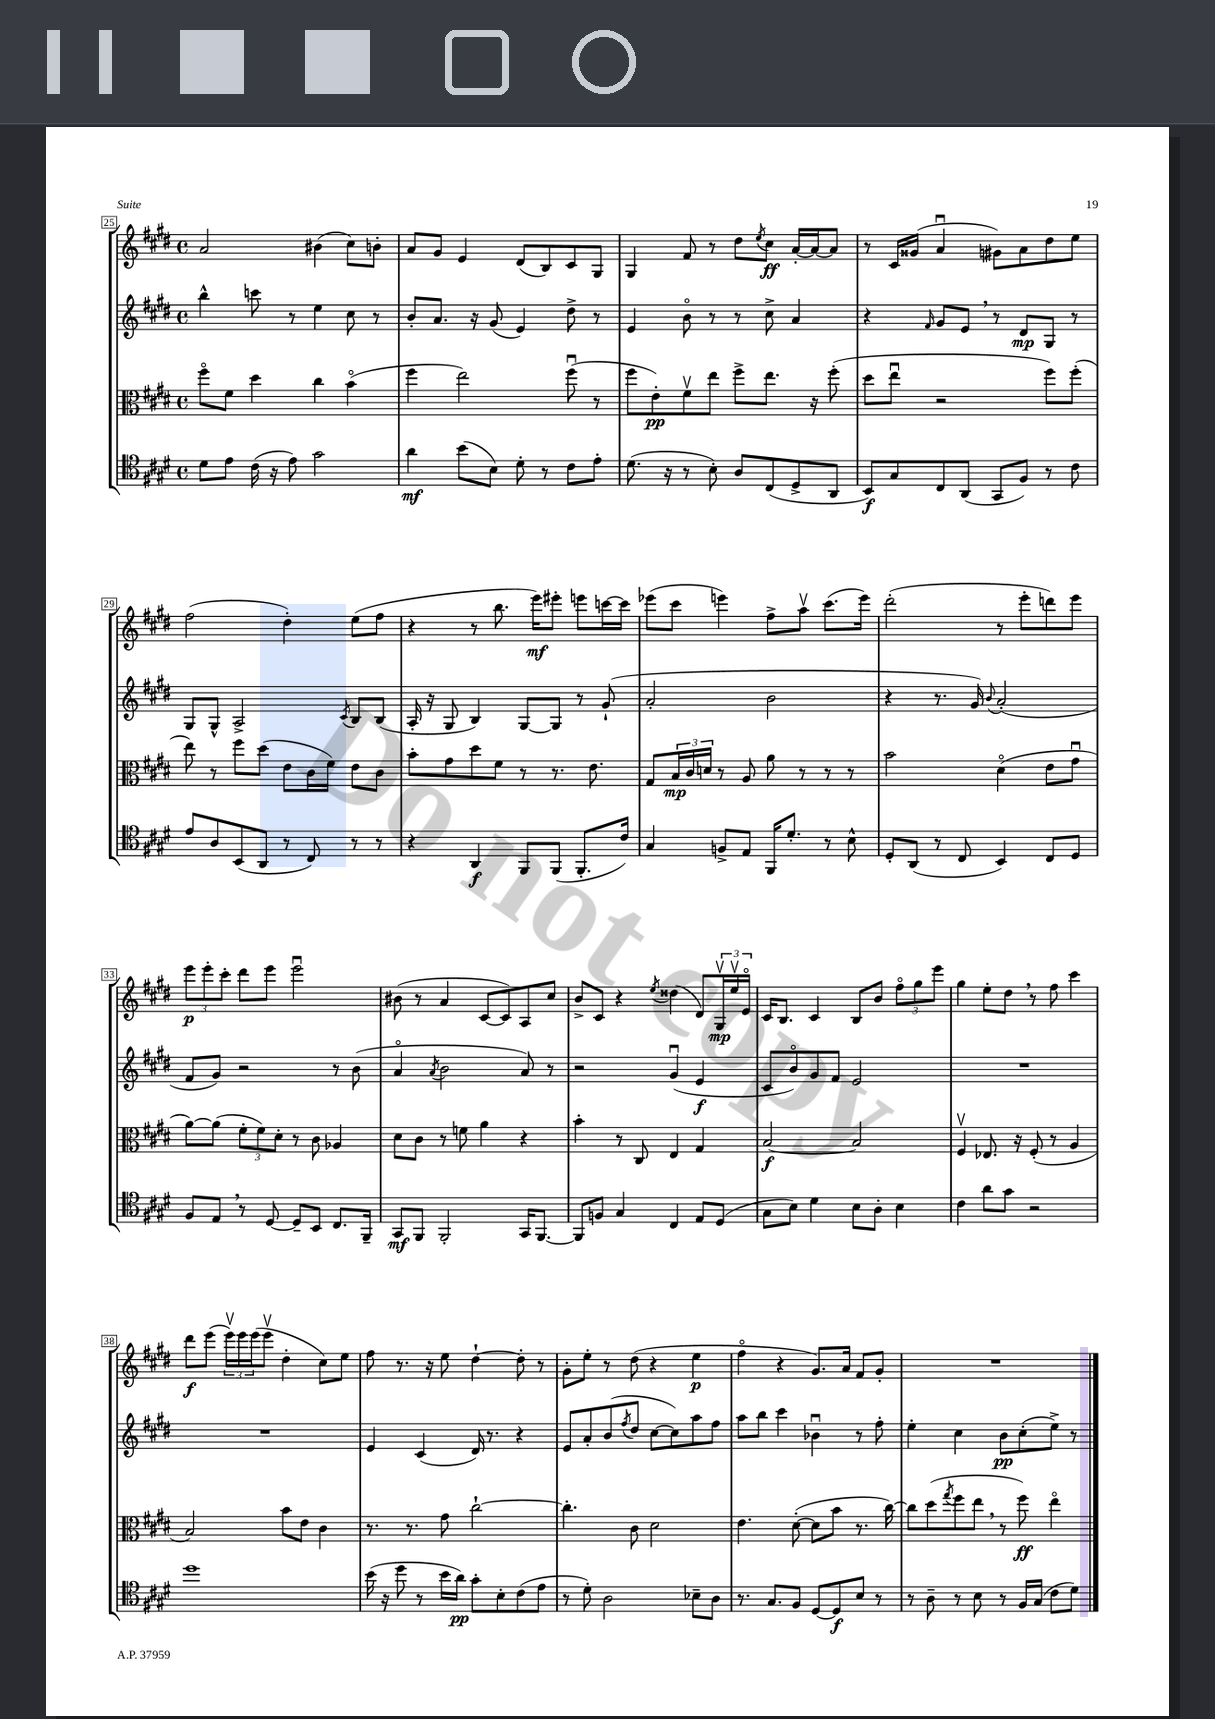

**kern	**dynam	**kern	**dynam	**kern	**dynam	**kern	**dynam
*part4	*part4	*part3	*part3	*part2	*part2	*part1	*part1
*staff4	*staff4	*staff3	*staff3	*staff2	*staff2	*staff1	*staff1
*clefC4	*	*clefC3	*	*clefG2	*	*clefG2	*
*k[f#c#g#d#]	*	*k[f#c#g#d#]	*	*k[f#c#g#d#]	*	*k[f#c#g#d#]	*
*M4/4	*	*M4/4	*	*M4/4	*	*M4/4	*
*met(c)	*	*met(c)	*	*met(c)	*	*met(c)	*
=25	=25	=25	=25	=25	=25	=25	=25
8d#\L	.	8ff#\L	.	4bb^^\	.	2a/	.
8e\J	.	8f#\J	.	.	.	.	.
(16c#\	.	4dd#\	.	8cccn\	.	.	.
16r	.	.	.	.	.	.	.
8e\)	.	.	.	8r	.	.	.
2g#\	.	4cc#\	.	4ee\	.	(4b#X\	.
.	.	(4b\	.	8cc#\	.	8cc#\L)	.
.	.	.	.	8r	.	8bn'\J	.
=26	=26	=26	=26	=26	=26	=26	=26
4a\	mf	4ff#\	.	8b'/L	.	8a/L	.
.	.	.	.	8.a/J	.	8g#/J	.
(8b\L	.	2ee\)	.	.	.	4e/	.
.	.	.	.	16r	.	.	.
8B\J)	.	.	.	(8g#/	.	.	.
8d#'\	.	.	.	4e/)	.	(8d#/L	.
8r	.	.	.	.	.	8B/)	.
8c#\L	.	(8ff#u\	.	8dd#^\	.	8c#/	.
8e'\J	.	8r	.	8r	.	8G#/J	.
=27	=27	=27	=27	=27	=27	=27	=27
(8.d#\	.	8ff#\L	.	4e/	.	4G#/	.
.	.	8e'\)	pp	.	.	.	.
16r	.	.	.	.	.	.	.
8r	.	8f#v\	.	8b\	.	8f#/	.
8B'\)	.	8ee\J	.	8r	.	8r	.
8A/L	.	8ff#^\L	.	8r	.	8dd#\L	.
.	.	.	.	.	.	8qee/	.
(8C#/	.	8.ee\J	.	8cc#^\	.	8cc#\J	ff
8D#^/	.	.	.	4a/	.	[16a'/LL	.
.	.	16r	.	.	.	16a/J_	.
8AA/J	.	(8ff#'\	.	.	.	8a/J]	.
=28	=28	=28	=28	=28	=28	=28	=28
8BB/L)	f	8dd#\L	.	4r	.	8r	.
8G#/	.	8eeu\J	.	.	.	16c#/LL	.
.	.	.	.	.	.	(16g##X/JJ	.
.	.	.	.	16qqf#/	.	.	.
8C#/	.	2r	.	8g#/L	.	4au/	.
(8AA/J	.	.	.	8e,/J	.	.	.
8GG#/L	.	.	.	8r	.	8g#X\L)	.
8F#/J)	.	.	.	8d#/L	mp	8a\	.
8r	.	8ff#\L)	.	8G#/J	.	8dd#\	.
8c#\	.	(8ff#'\J	.	8r	.	8ee\J	.
!!LO:LB:g=z
=29	=29	=29	=29	=29	=29	=29	=29
8e/L	.	8ee\)	.	8G#/L	.	(2ff#\	.
8A/	.	8r	.	8G#^^/J	.	.	.
(8BB/	.	8ff#\L	.	2A^/	.	.	.
8AA/J	.	(8dd#\J	.	.	.	.	.
8r	.	8e\L	.	.	.	4dd#'\)	.
8C#/)	.	16c#\L	.	.	.	.	.
.	.	16f#\JJ)	.	.	.	.	.
.	.	.	.	8qc#/	.	.	.
8r	.	8e\L	.	8B/L	.	(8ee\L	.
8r	.	8c#\J	.	(8B/J	.	8ff#\J	.
=30	=30	=30	=30	=30	=30	=30	=30
4r	.	8b'\L	.	16A'/	.	4r	.
.	.	.	.	16r	.	.	.
.	.	8g#\	.	8G#/	.	.	.
4AA/	f	8dd#\	.	4B/)	.	8r	.
.	.	8f#\J	.	.	.	8.bb\	.
8FF#/L	.	8r	.	[8G#/L	.	.	.
.	.	.	.	.	.	16eee\KL)	mf
(8FF#/J	.	8.r	.	8G#/J]	.	8eee#X'\J	.
8.FF#'/L	.	.	.	8r	.	8eeen\L	.
.	.	8.e\	.	.	.	.	.
.	.	.	.	(8g#`/	.	[16cccn\L	.
16c#/Jk)	.	.	.	.	.	16ccc\JJ]	.
=31	=31	=31	=31	=31	=31	=31	=31
4G#/	.	8G#/L	.	2a'/	.	(8eee-X\L	.
.	.	24B/L	mp	.	.	8ccc#\J	.
.	.	24c#/	.	.	.	.	.
.	.	24dn/JJ	.	.	.	.	.
8Fn^/L	.	8r	.	.	.	4eeen\)	.
8E/J	.	8A/	.	.	.	.	.
16FF#/KL	.	8a\	.	2b\	.	8ff#^\L	.
8.d#'/J	.	.	.	.	.	.	.
.	.	8r	.	.	.	8aav\J	.
8r	.	8r	.	.	.	(8.ccc#\L	.
8B^^\	.	8r	.	.	.	.	.
.	.	.	.	.	.	16eee\Jk)	.
=32	=32	=32	=32	=32	=32	=32	=32
8D#'/L	.	2b\	.	4r	.	(2ddd#'\	.
(8AA/J	.	.	.	.	.	.	.
8r	.	.	.	8.r	.	.	.
8C#/	.	.	.	.	.	.	.
.	.	.	.	16g#/)	.	.	.
.	.	.	.	8qqb/	.	.	.
4BB/)	.	(4d#\	.	(2a'/	.	8r	.
.	.	.	.	.	.	8eee'\L	.
8C#/L	.	8e\L	.	.	.	8dddn\)	.
8D#/J	.	8g#u\J	.	.	.	8eee\J	.
!!LO:LB:g=z
=33	=33	=33	=33	=33	=33	=33	=33
8F#/L	.	[8a\L)	.	8f#/L	.	12eee\L	p
.	.	.	.	.	.	12eee'\	.
8E,/J	.	(8a\J]	.	8g#/J)	.	.	.
.	.	.	.	.	.	12ccc#'\J	.
8r	.	12f#'\L	.	2r	.	8ddd#\L	.
.	.	12f#\)	.	.	.	.	.
[8D#/	.	.	.	.	.	8eee\J	.
.	.	12d#'\J	.	.	.	.	.
8D#~/L]	.	8r	.	.	.	2eeeu\	.
8BB/J	.	8c#\	.	.	.	.	.
8.C#/L	.	4A-X/	.	8r	.	.	.
.	.	.	.	(8b\	.	.	.
16FF#~/Jk	.	.	.	.	.	.	.
=34	=34	=34	=34	=34	=34	=34	=34
8GG#/L	mf	8d#\L	.	4a/	.	(8b#X\	.
8FF#/J	.	8c#\J	.	.	.	8r	.
.	.	.	.	8qa/	.	.	.
2FF#'/	.	8r	.	2b\	.	4a/	.
.	.	8fn\	.	.	.	.	.
.	.	4a\	.	.	.	[8c#/L	.
.	.	.	.	.	.	8c#/])	.
16GG#/KL	.	4r	.	8a/)	.	8A/	.
[8.FF#/J	.	.	.	.	.	.	.
.	.	.	.	8r	.	8cc#/J	.
=35	=35	=35	=35	=35	=35	=35	=35
8FF#/L]	.	4b'\	.	2r	.	8b^/L	.
8Fn/J	.	.	.	.	.	8c#/J	.
4G#/	.	8r	.	.	.	4r	.
.	.	8C#/	.	.	.	.	.
.	.	.	.	.	.	8qee/	.
4C#/	.	4E/	.	(4g#u/	.	(4dd##X\	.
8E/L	.	4G#/	.	4e/	f	8d#/L)	.
(8D#/J	.	.	.	.	.	24G#v/L	mp
.	.	.	.	.	.	24eev/	.
.	.	.	.	.	.	24e/JJ	.
=36	=36	=36	=36	=36	=36	=36	=36
8G#\L	.	[2B/	f	8c#/L	.	16c#/KL	.
.	.	.	.	.	.	8.B/J	.
8B\J)	.	.	.	8b/)	.	.	.
4d#\	.	.	.	8g#/	.	4c#/	.
.	.	.	.	8f#/J	.	.	.
8B\L	.	2B/]	.	2e/	.	8B/L	.
8A'\J	.	.	.	.	.	8b/J	.
4B\	.	.	.	.	.	12ff#\L	.
.	.	.	.	.	.	12gg#\	.
.	.	.	.	.	.	12eee\J	.
=37	=37	=37	=37	=37	=37	=37	=37
4c#\	.	4F#v/	.	1r	.	4gg#\	.
8a\L	.	8.E-X/	.	.	.	8ee'\L	.
8g#\J	.	.	.	.	.	8dd#,\J	.
.	.	16r	.	.	.	.	.
2r	.	(8F#'/	.	.	.	8r	.
.	.	8r	.	.	.	8ff#\	.
.	.	4A/	.	.	.	4ccc#\	.
!!LO:LB:g=z
=38	=38	=38	=38	=38	=38	=38	=38
1dd#	.	2B/)	.	1r	.	8ddd#\L	f
.	.	.	.	.	.	(8eee\J	.
.	.	.	.	.	.	24eeev\LL)	.
.	.	.	.	.	.	24eee\	.
.	.	.	.	.	.	(24eee\J	.
.	.	.	.	.	.	8eeev\J	.
.	.	8b\L	.	.	.	4dd#'\	.
.	.	8e\J	.	.	.	.	.
.	.	4c#\	.	.	.	8cc#\L)	.
.	.	.	.	.	.	8ee\J	.
=39	=39	=39	=39	=39	=39	=39	=39
(16b\	.	8.r	.	4e/	.	8ff#\	.
16r	.	.	.	.	.	.	.
8dd#\	.	.	.	.	.	8.r	.
.	.	8.r	.	.	.	.	.
8r	.	.	.	(4c#/	.	.	.
.	.	.	.	.	.	16r	.
16b\LL	.	8g#\	.	.	.	8ee\	.
16a\JJ)	pp	.	.	.	.	.	.
8g#'\L	.	[2cc#`\	.	16d#/)	.	[4dd#`\	.
.	.	.	.	8.r	.	.	.
8B'\	.	.	.	.	.	.	.
(8c#\	.	.	.	4r	.	8dd#'\]	.
8e\J	.	.	.	.	.	8r	.
=40	=40	=40	=40	=40	=40	=40	=40
8r	.	4.cc#'\]	.	8e/L	.	8g#'\L	.
8d#'\)	.	.	.	8a'/	.	8ee'\J	.
2A\	.	.	.	(8b/	.	8r	.
.	.	.	.	8qff#/	.	.	.
.	.	8c#\	.	8dd#/J	.	(8dd#\	.
.	.	2d#\	.	[8cc#\L	.	4r	.
.	.	.	.	8cc#\])	.	.	.
8B-X~\L	.	.	.	8aa\	.	4ee\	p
8A\J	.	.	.	8ff#\J	.	.	.
=41	=41	=41	=41	=41	=41	=41	=41
8.r	.	4.e\	.	8aa\L	.	4ff#\	.
.	.	.	.	8bb\J	.	.	.
8.G#/L	.	.	.	.	.	.	.
.	.	.	.	4ccc#\	.	4r	.
8F#/J	.	([8d#'\	.	.	.	.	.
[8D#/L	.	8d#\L]	.	4b-Xu\	.	8.g#/L)	.
8D#/]	f	8b\J	.	.	.	.	.
.	.	.	.	.	.	16a/Jk	.
8B/J	.	8.r	.	8r	.	8f#/L	.
8r	.	.	.	8ff#'\	.	8g#'/J	.
.	.	[16cc#\)	.	.	.	.	.
=42	=42	=42	=42	=42	=42	=42	=42
8r	.	8cc#\L]	.	4ee'\	.	1r	.
8A~\	.	(8dd#\	.	.	.	.	.
.	.	8qgg#/	.	.	.	.	.
8r	.	8ff#\	.	4cc#\	.	.	.
8B\	.	8ee,\J	.	.	.	.	.
8r	.	8r	.	8b\L	pp	.	.
16F#/LL	.	8ff#\)	ff	(8cc#'\	.	.	.
(16G#/JJ	.	.	.	.	.	.	.
8c#\L	.	4ee\	.	8ee^\J)	.	.	.
8d#\J)	.	.	.	8r	.	.	.
==	==	==	==	==	==	==	==
*-	*-	*-	*-	*-	*-	*-	*-
